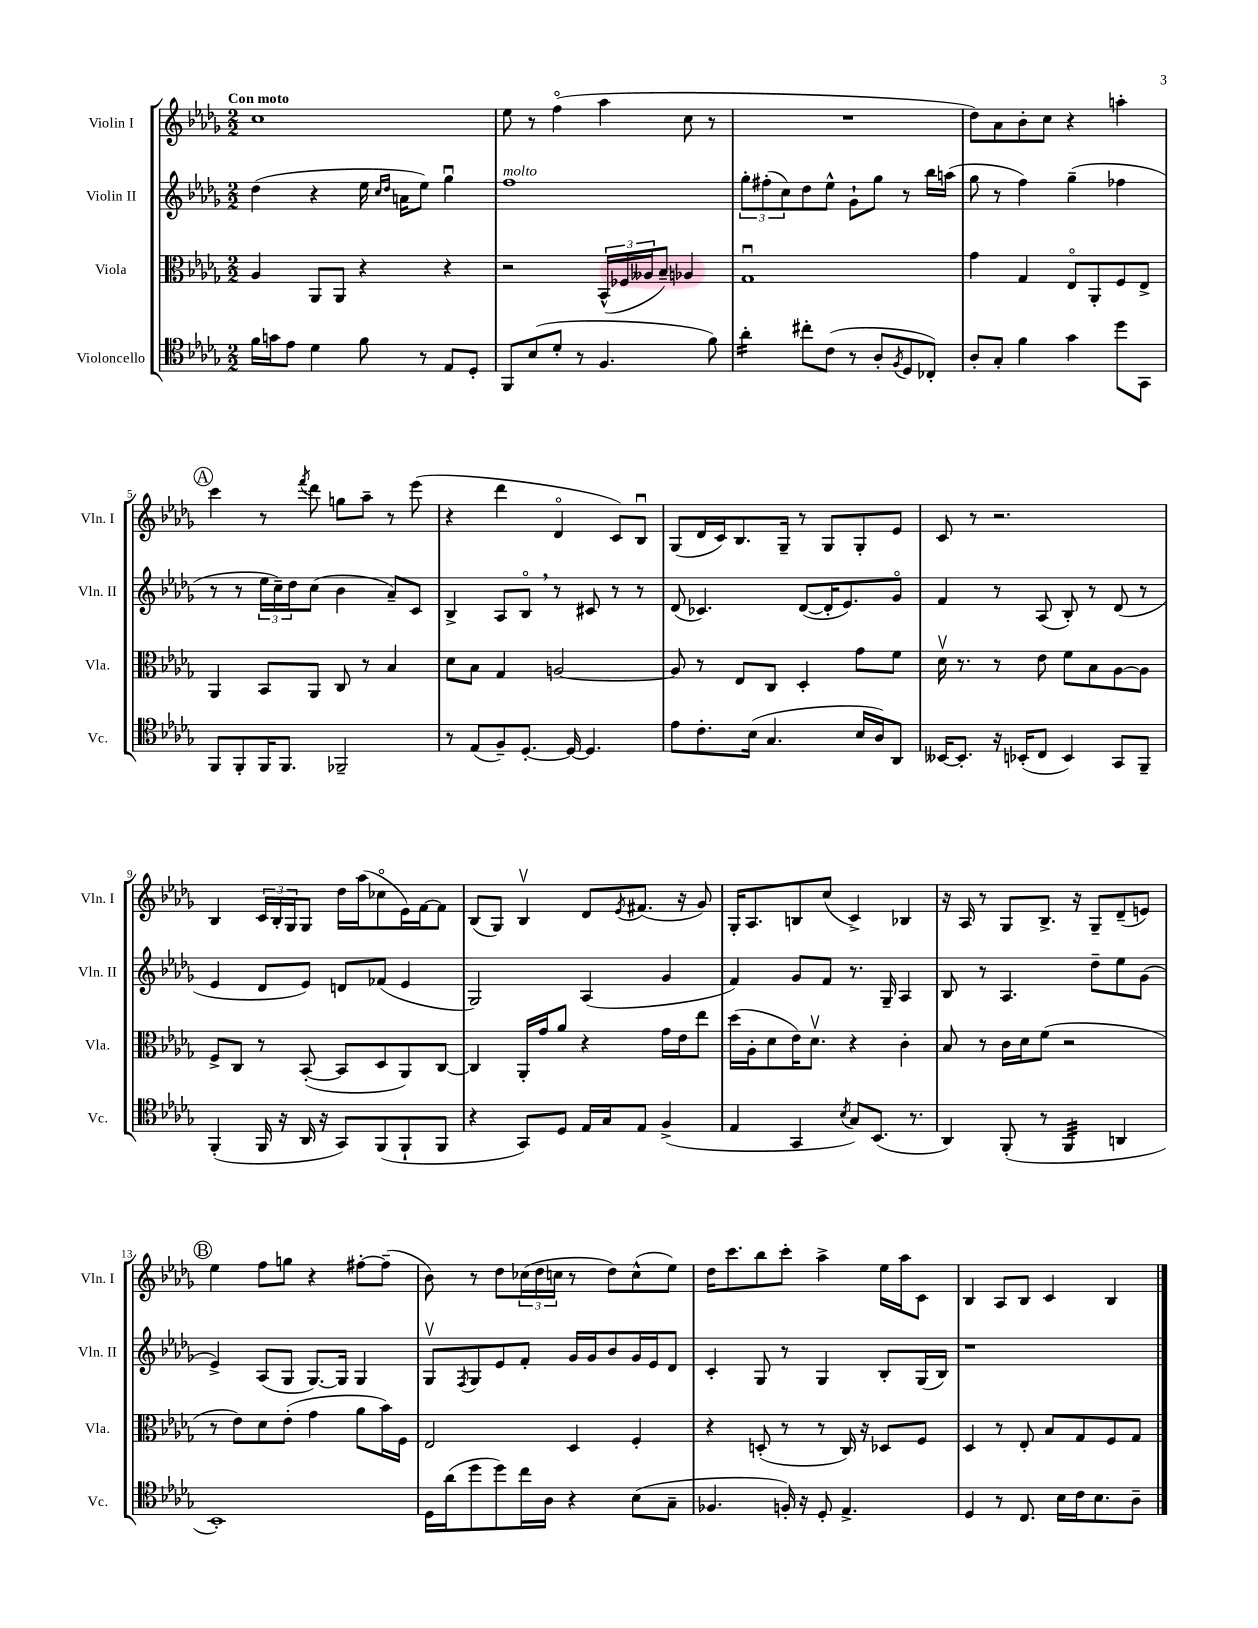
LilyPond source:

<<
\new StaffGroup <<
\new Staff = "s0" \with { instrumentName = "Violin I" shortInstrumentName = "Vln. I" } {
    \clef treble \key des \major \numericTimeSignature \time 2/2 \tempo "Con moto"
    c''1 |
    ees''8 r8 f''4\flageolet( aes''4 c''8 r8 |
    R1 |
    des''8) aes'8 bes'8-. c''8 r4 a''4-. |
    \mark \markup { \circle "A" } c'''4 r8 \acciaccatura { f'''8 } des'''8 g''8 aes''8-- r8 ees'''8( |
    r4 des'''4 des'4\flageolet c'8) bes8\downbow |
    ges8( des'16 c'16) bes8. ges16-- r8 ges8 ges8-. ees'8 |
    c'8 r8 r2. |
    bes4 \tuplet 3/2 { c'16 bes16-. ges16 } ges8 des''16 aes''16( ces''8\flageolet ees'16) f'16~ f'8 |
    bes8( ges8) bes4\upbow des'8 \acciaccatura { ees'8 } fis'8.( r16 ges'8) |
    ges16-. aes8. b8 c''8( c'4->) bes4 |
    r16 aes16 r8 ges8 bes8.-> r16 ges8-- des'8--( e'8) |
    \mark \markup { \circle "B" } ees''4 f''8 g''8 r4 fis''8~-. fis''8--( |
    bes'8) r8 des''8 \tuplet 3/2 { ces''16( des''16 c''16 } r8 des''8) c''8-^( ees''8) |
    des''16 c'''8. bes''8 c'''8-. aes''4-> ees''16 aes''16 c'8 |
    bes4 aes8 bes8 c'4 bes4 \bar "|." |
}
\new Staff = "s1" \with { instrumentName = "Violin II" shortInstrumentName = "Vln. II" } {
    \clef treble \key des \major \numericTimeSignature \time 2/2
    des''4( r4 ees''16 \grace { c''16 des''16 } a'16 ees''8) ges''4\downbow |
    f''1^\markup { \italic "molto" } |
    \tuplet 3/2 { ges''8-. fis''8-.( c''8) } des''8 ees''8-^ ges'8-! ges''8 r8 bes''16 a''16( |
    ges''8 r8 f''4) ges''4--( fes''4 |
    \mark \markup { \circle "A" } r8 r8 \tuplet 3/2 { ees''16 c''16--) des''16 } c''8( bes'4 aes'8--) c'8 |
    bes4-> aes8 bes8\flageolet \breathe r8 cis'8 r8 r8 |
    des'8( ces'4.) des'8~( des'16-. ees'8.) ges'8\flageolet |
    f'4 r8 aes8( bes8-.) r8 des'8( r8 |
    ees'4 des'8 ees'8) d'8 fes'8( ees'4 |
    ges2) aes4( ges'4 |
    f'4) ges'8 f'8 r8. ges16-- aes4 |
    bes8 r8 aes4. des''8-- ees''8 ges'8( |
    \mark \markup { \circle "B" } ees'4->) aes8( ges8 ges8.~) ges16 ges4 |
    ges8\upbow \acciaccatura { f8 } ges8 ees'8 f'8-. ges'16 ges'16 bes'8 ges'16 ees'16 des'8 |
    c'4-. ges8 r8 ges4 bes8-. ges16( bes16) |
    r1 \bar "|." |
}
\new Staff = "s2" \with { instrumentName = "Viola" shortInstrumentName = "Vla." } {
    \clef alto \key des \major \numericTimeSignature \time 2/2
    aes4 aes,8 aes,8 r4 r4 |
    r2 \tuplet 3/2 { bes,16-^( fes16 aeses16 } bes8--) aes4 |
    ges1\downbow |
    ges'4 ges4 ees8\flageolet aes,8-. f8 ees8-> |
    \mark \markup { \circle "A" } aes,4 bes,8 aes,8 c8 r8 bes4 |
    des'8 bes8 ges4 a2~ |
    a8 r8 ees8 c8 des4-. ges'8 f'8 |
    des'16\upbow r8. r8 ees'8 f'8 bes8 aes8~ aes8 |
    f8-> c8 r8 bes,8~-.( bes,8 des8 aes,8) c8~ |
    c4 aes,16-. ges'16 aes'8 r4 ges'16 ees'16 ees''8 |
    des''16( aes16-. des'8 ees'16) des'8.\upbow r4 c'4-. |
    bes8 r8 c'16 des'16 f'8( r2 |
    \mark \markup { \circle "B" } r8 ees'8) des'8 ees'8-.( ges'4 aes'8 bes'16) f16 |
    ees2 des4 f4-. |
    r4 d8-.( r8 r8 c16) r16 des8 f8 |
    des4 r8 ees8-. bes8 ges8 f8 ges8 \bar "|." |
}
\new Staff = "s3" \with { instrumentName = "Violoncello" shortInstrumentName = "Vc." } {
    \clef tenor \key des \major \numericTimeSignature \time 2/2
    f'16 g'16 ees'8 des'4 f'8 r8 ees8 des8-. |
    f,8 bes8( des'8-. r8 f4. f'8) |
    aes'4:16-. cis''8-. c'8( r8 aes8-. \acciaccatura { f8 } des8 ces8-.) |
    aes8-. ges8-. f'4 ges'4 des''8 ges,8 |
    \mark \markup { \circle "A" } f,8 f,8-. f,16 f,8. fes,2-- |
    r8 ees8( f8--) des8.~-. des16~ des4. |
    ees'8 c'8.-. bes16( ges4. bes16 aes16) aes,8 |
    beses,16~ beses,8.-. r16 bes,16-.( c8 bes,4) ges,8 f,8-- |
    f,4-.( f,16 r16 aes,16 r16 ges,8) f,8( f,8-! f,8 |
    r4 ges,8) des8 ees16 ges16 ees8 f4->( |
    ees4 ges,4 \acciaccatura { bes8 } ges8) bes,8.( r8. |
    aes,4) f,8-.( r8 f,4:32 a,4 |
    \mark \markup { \circle "B" } bes,1-.) |
    des16 aes'16( des''8 des''8) c''16 aes16 r4 bes8( ges8-- |
    fes4. f16-.) r16 des8-. ees4.-> |
    des4 r8 c8. bes16 c'16 bes8. aes8-- \bar "|." |
}
>>
>>
